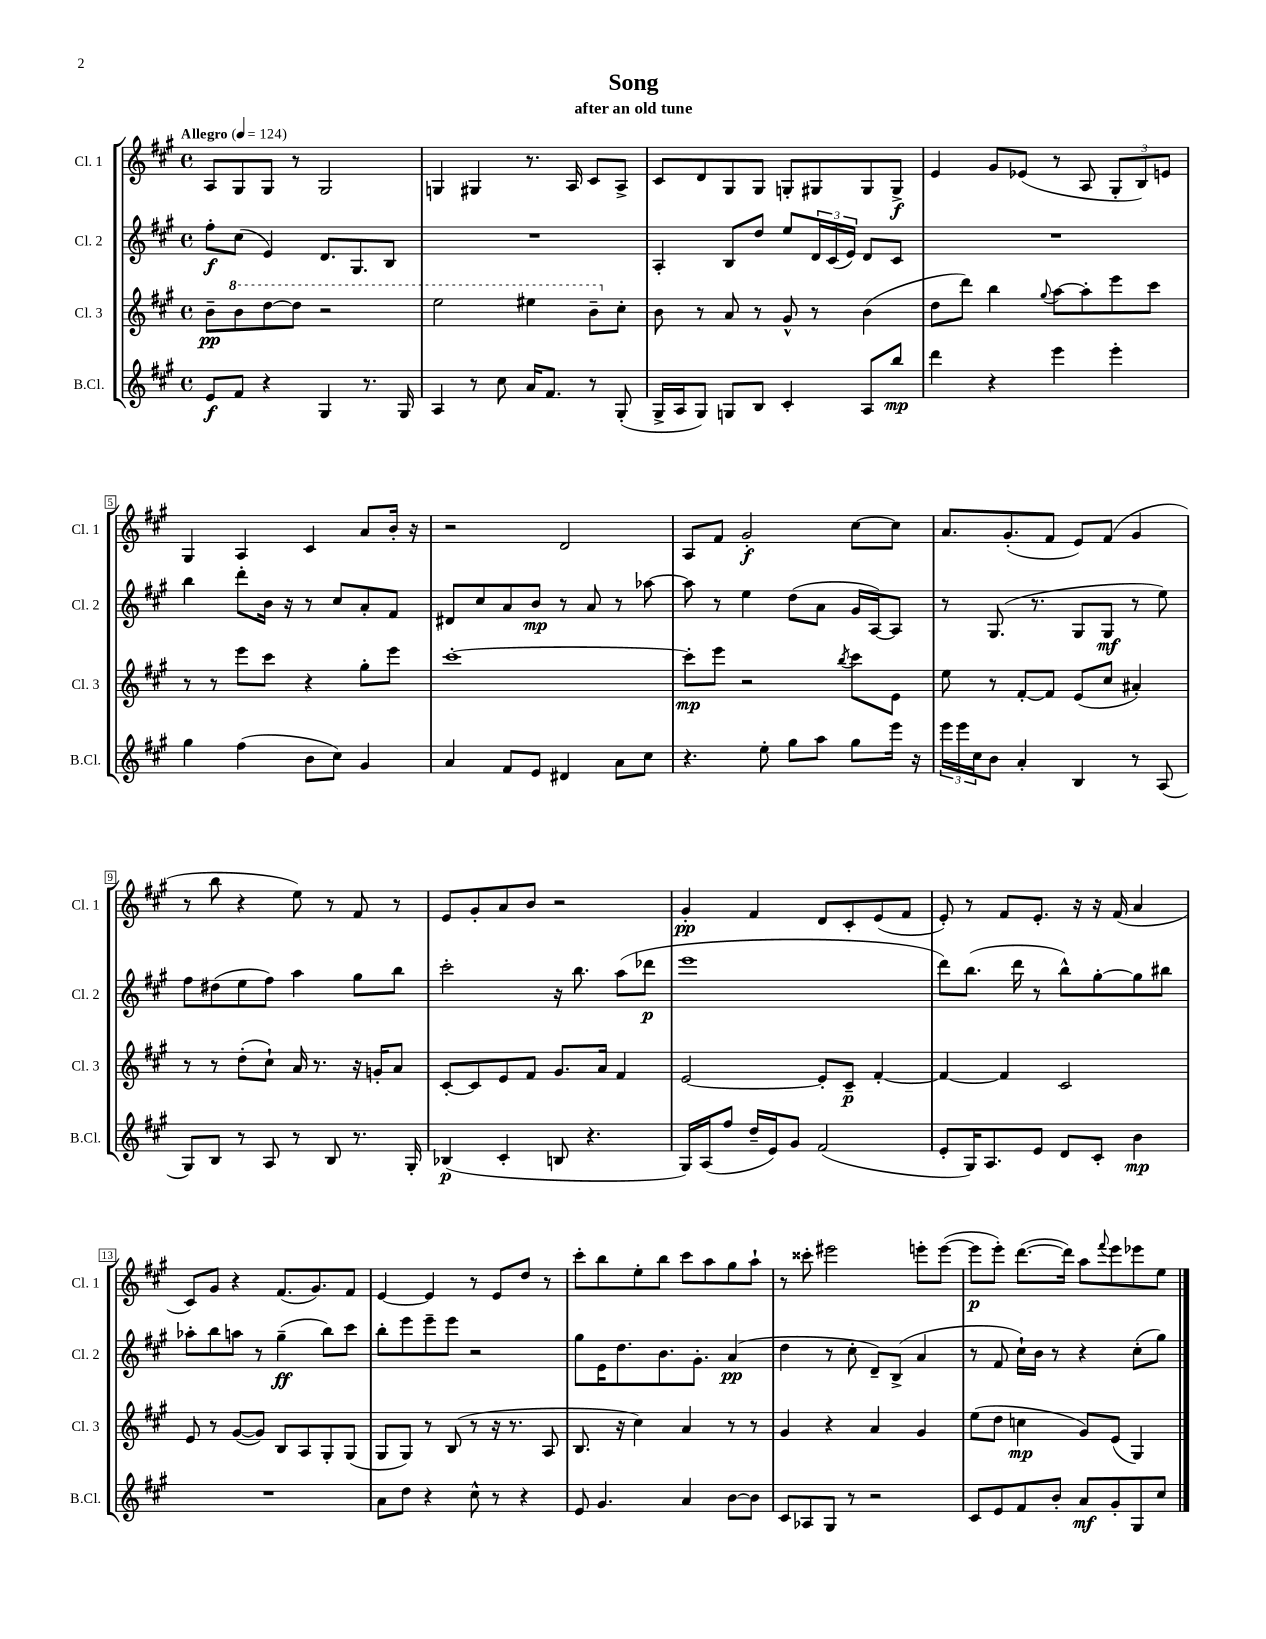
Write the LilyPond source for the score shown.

\header { title = "Song" subtitle = "after an old tune" }
<<
\new StaffGroup <<
\new Staff = "s0" \with { instrumentName = "Cl. 1" shortInstrumentName = "Cl. 1" } {
    \clef treble \key a \major \defaultTimeSignature \time 4/4 \tempo "Allegro" 4 = 124
    a8 gis8 gis8 r8 gis2 |
    g4 gis4 r8. a16 cis'8 a8-> |
    cis'8 d'8 gis8 gis8 g8-. gis8 gis8 gis8->\f |
    e'4 gis'8 ees'8( r8 a8 \tuplet 3/2 { gis8-. b8) e'8 } |
    gis4 a4 cis'4 a'8 b'16-. r16 |
    r2 d'2 |
    a8 fis'8 gis'2-.\f cis''8~ cis''8 |
    a'8. gis'8.-.( fis'8 e'8) fis'8( gis'4 |
    r8 b''8 r4 e''8) r8 fis'8 r8 |
    e'8 gis'8-. a'8 b'8 r2 |
    gis'4-.\pp fis'4 d'8 cis'8-. e'8( fis'8 |
    e'8-.) r8 fis'8 e'8.-. r16 r16 fis'16( a'4 |
    cis'8) gis'8 r4 fis'8.( gis'8.) fis'8 |
    e'4~ e'4 r8 e'8 d''8 r8 |
    cis'''8-. b''8 e''8-. b''8 cis'''8 a''8 gis''8 a''8-! |
    r8 cisis'''8-. eis'''2 e'''8-. e'''8~( |
    e'''8\p e'''8-.) d'''8.~( d'''16) a''8 \appoggiatura { fis'''8 } e'''8 ees'''8 e''8 \bar "|." |
}
\new Staff = "s1" \with { instrumentName = "Cl. 2" shortInstrumentName = "Cl. 2" } {
    \clef treble \key a \major \defaultTimeSignature \time 4/4
    fis''8-.\f cis''8( e'4) d'8. gis8. b8 |
    R1 |
    a4-. b8 d''8 e''8 \tuplet 3/2 { d'16 cis'16( e'16) } d'8 cis'8 |
    R1 |
    b''4 d'''8-. b'16 r16 r8 cis''8 a'8-. fis'8 |
    dis'8 cis''8 a'8 b'8\mp r8 a'8 r8 aes''8~ |
    aes''8 r8 e''4 d''8( a'8 gis'16 a16~) a8 |
    r8 gis8.( r8. gis8 gis8\mf r8 e''8) |
    fis''8 dis''8( e''8 fis''8) a''4 gis''8 b''8 |
    cis'''2-. r16 b''8. a''8( des'''8\p |
    e'''1 |
    d'''8) b''8.( d'''16 r8 b''8-^) gis''8~-. gis''8 bis''8 |
    aes''8-. b''8 a''8 r8 gis''4--\ff( b''8) cis'''8 |
    b''8-. e'''8 e'''8-- e'''8 r2 |
    gis''8 e'16 d''8. b'8. gis'8.-. a'4\pp( |
    d''4 r8 cis''8-. d'8--) b8->( a'4 |
    r8 fis'8 cis''16-!) b'16 r8 r4 cis''8-.( gis''8) \bar "|." |
}
\new Staff = "s2" \with { instrumentName = "Cl. 3" shortInstrumentName = "Cl. 3" } {
    \clef treble \key a \major \defaultTimeSignature \time 4/4
    b'8--\pp \ottava #1 b''8 d'''8~ d'''8 r2 |
    e'''2 eis'''4 b''8-- \ottava #0 cis''8-. |
    b'8 r8 a'8 r8 gis'8-^ r8 b'4( |
    d''8 d'''8) b''4 \appoggiatura { gis''8 } a''8~ a''8-. e'''8 cis'''8 |
    r8 r8 e'''8 cis'''8 r4 gis''8-. e'''8 |
    cis'''1~-. |
    cis'''8-.\mp e'''8 r2 \acciaccatura { b''8 } cis'''8 e'8 |
    e''8 r8 fis'8~-. fis'8 e'8( cis''8 ais'4-.) |
    r8 r8 d''8-.( cis''8-!) a'16 r8. r16 g'16-. a'8 |
    cis'8~-. cis'8 e'8 fis'8 gis'8. a'16 fis'4 |
    e'2~ e'8-. cis'8--\p fis'4~-. |
    fis'4~ fis'4 cis'2 |
    e'8 r8 gis'8~( gis'8) b8 a8 gis8-. gis8( |
    gis8 gis8) r8 b8( r8 r16 r8. a8 |
    b8. r16 cis''4) a'4 r8 r8 |
    gis'4 r4 a'4 gis'4 |
    e''8( d''8 c''4\mp gis'8) e'8( gis4) \bar "|." |
}
\new Staff = "s3" \with { instrumentName = "B.Cl." shortInstrumentName = "B.Cl." } {
    \clef treble \key a \major \defaultTimeSignature \time 4/4
    e'8\f fis'8 r4 gis4 r8. gis16 |
    a4 r8 cis''8 a'16 fis'8. r8 gis8-.( |
    gis16-> a16 gis8) g8 b8 cis'4-. a8 b''8\mp |
    d'''4 r4 e'''4 e'''4-. |
    gis''4 fis''4( b'8 cis''8) gis'4 |
    a'4 fis'8 e'8 dis'4 a'8 cis''8 |
    r4. e''8-. gis''8 a''8 gis''8 e'''16 r16 |
    \tuplet 3/2 { e'''16 e'''16 cis''16 } b'8 a'4-. b4 r8 a8( |
    gis8) b8 r8 a8 r8 b8 r8. gis16-. |
    bes4\p( cis'4-. b8 r4. |
    gis16) a16( fis''8 d''16-- e'16) gis'8 fis'2( |
    e'8-. gis16) a8. e'8 d'8 cis'8-. b'4\mp |
    R1 |
    a'8 d''8 r4 cis''8-^ r8 r4 |
    e'8 gis'4. a'4 b'8~ b'8 |
    cis'8 aes8 gis8 r8 r2 |
    cis'8 e'8 fis'8 b'8-. a'8\mf gis'8-. gis8 cis''8 \bar "|." |
}
>>
>>
\layout { \context { \Score \override BarNumber.stencil = #(make-stencil-boxer 0.1 0.3 ly:text-interface::print) } }
